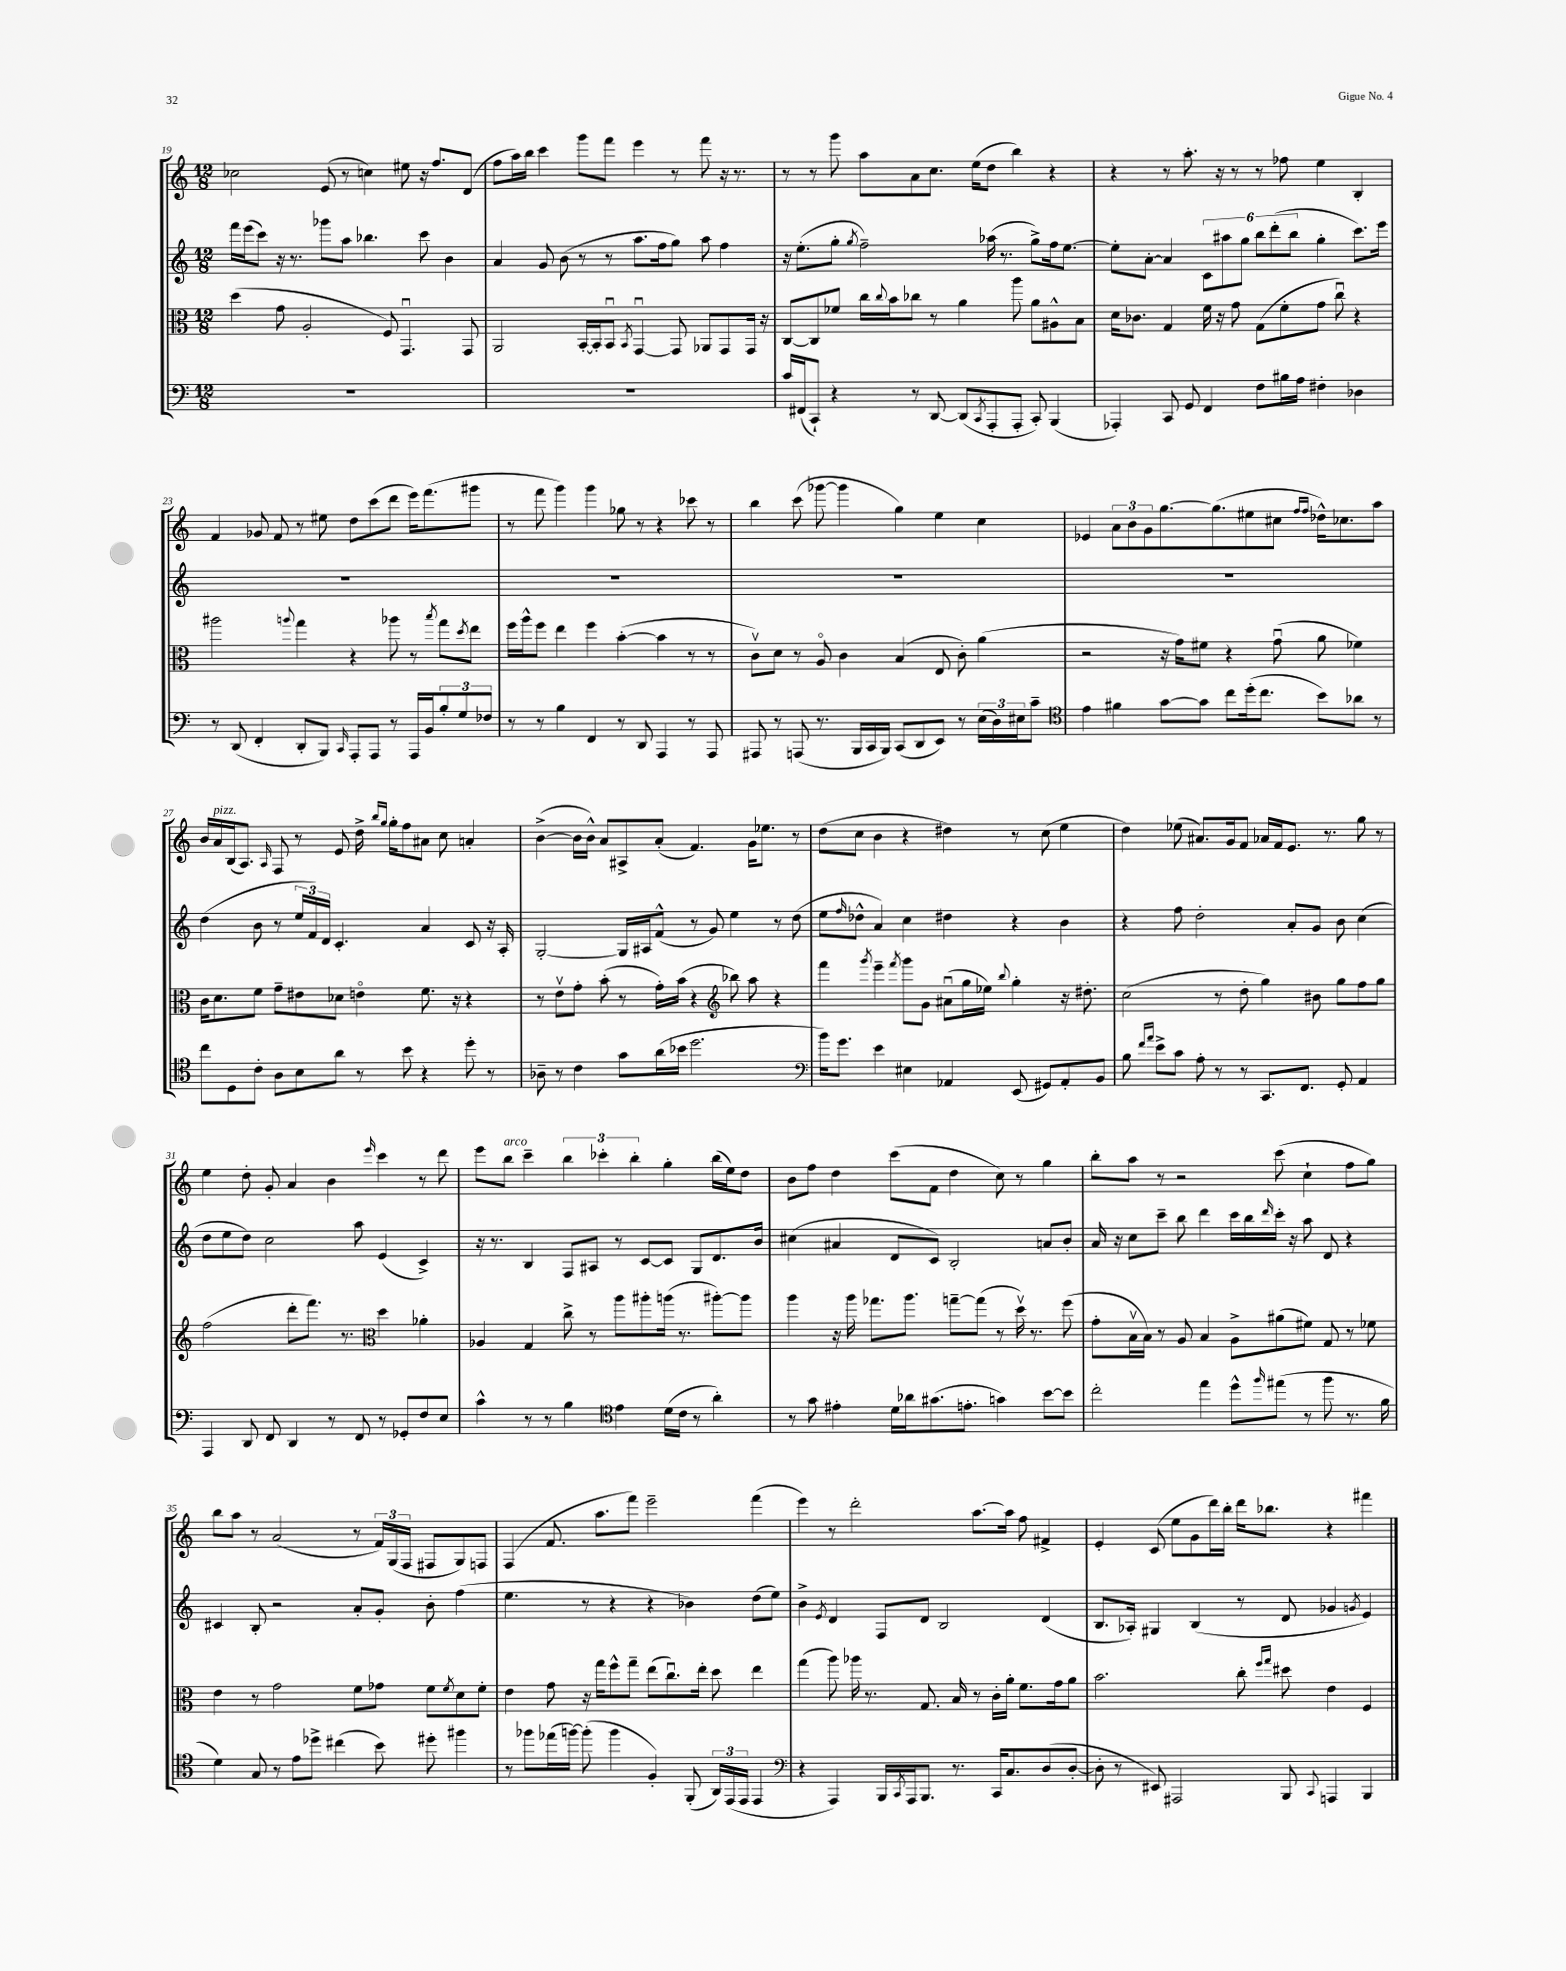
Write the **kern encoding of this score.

**kern	**kern	**kern	**kern
*part4	*part3	*part2	*part1
*staff4	*staff3	*staff2	*staff1
*clefF4	*clefC3	*clefG2	*clefG2
*k[]	*k[]	*k[]	*k[]
*M12/8	*M12/8	*M12/8	*M12/8
=19	=19	=19	=19
1.r	(4dd\	16fff\LL	2cc-X\
.	.	(16eee\J	.
.	.	8ccc\J)	.
.	8g\	16r	.
.	.	8.r	.
.	2A'/	.	.
.	.	8ggg-X\L	(8e/
.	.	8aa\J	8r
.	.	4.bb-X\	4ccn\)
.	8F/)	.	.
.	4.GGu/	.	8ee#X\
.	.	8ccc\	16r
.	.	.	8.ff/L
.	.	4b\	.
.	8GG/	.	(8d/J
=20	=20	=20	=20
1.r	2AA/	4a/	8ff\L
.	.	.	16aa\L)
.	.	.	16bb\JJ
.	.	8g/	4ccc\
.	.	(8b\	.
.	[16BB'/LL	8r	8ggg\L
.	16BB'/J]	.	.
.	8BBu/J	8r	8fff\J
.	8qBB/	.	.
.	[4GGu/	8.aa\L	4eee\
.	.	16ff\k	.
.	8GG/]	8gg\J)	8r
.	8AA-X/L	8aa\	8fff\
.	8GG/	4ff\	16r
.	.	.	8.r
.	16GG/Jk	.	.
.	16r	.	.
=21	=21	=21	=21
16c/LL	[8C/L	16r	8r
(16FF#X/J	.	(8.ee'\L	.
8CC`/J)	8C/]	.	8r
4r	8f-X/J	8gg'\J	8ggg\
.	.	8qgg/	.
.	16cc\LL	2ff~\)	8aa\L
.	8qqcc/	.	.
.	16b\J	.	.
8r	8cc-X\J	.	8a\
[8DD/	8r	.	8.cc\J
(8DD/L]	4a\	.	.
.	.	.	(16ee\KL
8qCC/	.	.	.
8AAA'/	.	(16aa-X\	8dd\J
.	.	8.r	.
8AAA'/J	8aa\	.	4bb\)
8CC'/)	8a\L	8gg^\L)	.
(4BBB/	8A#X^^\	16ff\k	4r
.	.	[8.ee\J	.
.	8B\J	.	.
=22	=22	=22	=22
4AAA-X'/)	16d\KL	8ee'\L]	4r
.	8.c-X\J	.	.
.	.	[8a'\J	.
8CC/	4G/	4a/]	8r
8GG/	.	.	8.aa'\
4FF/	16f\	12c\L	.
.	16r	.	16r
.	.	12aa#X\	.
.	8g\	.	8r
.	.	12gg\J	.
8F\L	(8G\L	12bb\L	8r
.	.	(12ddd'\	.
16B#X\L	8f'\	.	8ff-X\
.	.	12bb\J	.
16A\JJ	.	.	.
4F#X'\	8g\J	4gg'\	4ee\
.	8ccu\)	.	.
4D-X\	4r	8.ccc\L)	4B'/
.	.	16eee\Jk	.
!!LO:LB:g=z
=23	=23	=23	=23
8r	2aa#X\	1.r	4f/
(8DD/	.	.	.
4FF'/	.	.	8g-X/
.	.	.	8f/
.	8qqaan/	.	.
8DD'/L	4gg\	.	8r
8BBB/J)	.	.	8ee#X\
16qqCC/	.	.	.
8AAA'/L	4r	.	8dd\L
8AAA/J	.	.	(8ccc\
8r	8aa-X\	.	8ddd\J
16AAA/LL	8r	.	16eee\KL)
16BB/J	.	.	(8.fff\
.	8qbb/	.	.
12B'/	8gg\L	.	.
12G/	.	.	.
.	8qdd/	.	.
.	8ee\J	.	8ggg#X\J
12F-X/J	.	.	.
=24	=24	=24	=24
8r	16ff\LL	1.r	8r
.	16aa^^\J	.	.
8r	8ff\J	.	8fff\
4B\	4ee\	.	4ggg\)
4FF/	4ff\	.	4ggg\
8r	([4b'\	.	8gg-X\
8DD/	.	.	8r
4AAA/	4b\]	.	4r
8r	8r	.	8ccc-X\
8AAA/	8r	.	8r
=25	=25	=25	=25
8AAA#X/	8cv\L)	1.r	4bb\
8r	8d\J	.	.
(8AAAn/	8r	.	(8ccc\
8.r	8A/	.	[8ggg-X\
.	4c\	.	4ggg-\]
16BBB/LL	.	.	.
16CC/	.	.	.
16BBB/JJ)	.	.	.
(8CC/L	(4B/	.	4gg\)
8DD/	.	.	.
8EE/J)	8E/	.	4ee\
8r	8c'\)	.	.
(24E\LL	(4a\	.	4cc\
24D\)	.	.	.
24E#X\J	.	.	.
8c~\J	.	.	.
=26	=26	=26	=26
*clefC4	*	*	*
4e\	2r	1.r	4e-X/
4f#X\	.	.	12a\L
.	.	.	12b\
.	.	.	12g\
[8g\L	16r	.	[8.gg\
.	16g\KL)	.	.
8g\J]	8f#X\J	.	.
.	.	.	(8.gg\]
8cc\L	4r	.	.
(16dd'\k	.	.	8ee#X\
8.cc\J	.	.	.
.	(8gu\	.	8cc#X\J
.	.	.	16qqff/LL
.	.	.	16qqff/JJ
8b\L)	8a\	.	16dd-X^^\KL)
.	.	.	8.cc-X\
8a-X\J	4f-X\)	.	.
8r	.	.	8aa\J
!!LO:LB:g=z
=27	=27	=27	=27
8cc\L	16c\KL	(4dd\	16b/LL
!	!	!	!LO:TX:a:i:t=pizz.
.	8.d\	.	16a/
8D\	.	.	(16B/J
.	.	.	8.A/J)
8c'\J	8f\J	8b\	.
.	.	.	16qqA/
8A\L	8g~\L	8r	8F/
8B\	8e#X\	24ee/LL	8r
.	.	24f/)	.
.	.	24d/JJ	.
8a\J	8d-X\J	4.c'/	8e/
8r	4en\	.	16dd^\
.	.	.	16qqbb/LL
.	.	.	16qqgg/JJ
.	.	.	16gg'\KL
8b\	.	.	8ff\
4r	8.f\	4a/	8a#X\J
.	.	.	8cc\
.	16r	.	.
8dd'\	4r	8c/	4an'/
8r	.	16r	.
.	.	16A'/	.
=28	=28	=28	=28
8A-X~\	8r	[2G'/	([4b^\
8r	8ev\L	.	.
4c\	8g'\J	.	16b\LL]
.	.	.	16b^^\JJ)
.	(8b'\	.	8a/L
8g\L	8r	16G/LL]	8A#X^/
.	.	16A#X/J	.
(16a\L	16g'\LL)	(8f^^/J	(8a'/J
16b-X\JJ	(16b\JJ	.	.
2.dd\	4r	8r	4.f/)
.	.	8g/)	.
*	*clefG2	*	*
.	8bb-X\)	4ee\	.
.	8aa\	.	16g\KL
.	.	.	8.ee-X\J
.	4r	8r	.
.	.	(8dd\	8r
=29	=29	=29	=29
*clefF4	*	*	*
16b\KL)	4fff\	8ee\L	(8dd\L
8.g\J	.	.	.
.	.	16qqff/	.
.	.	8dd-X^^\J	8cc\J
.	8qggg/	.	.
4e\	4eee~\	4a/)	4b\
.	8qfff/	.	.
4E#X\	8ggg\L	4cc\	4r
.	8g\J	.	.
4AA-X/	(8a#Xu\L	4dd#X\	4dd#X\)
.	16gg\L	.	.
.	16ee-X\JJ)	.	.
.	8qqbb/	.	.
(8EE/	4gg'\	4r	8r
8GG#X/L)	.	.	(8cc\
8AA-'/	16r	4b\	4ee\
.	8.dd#X'\	.	.
8BB/J	.	.	.
=30	=30	=30	=30
8B\	(2cc\	4r	4dd\)
16qqf/LL	.	.	.
16qqa/JJ	.	.	.
8e^\L	.	.	.
8c\J	.	8ff\	(8ee-X\
8A'\	.	2dd'\	8.a#X/L)
8r	8r	.	.
.	.	.	16g/k
8r	8dd'\	.	8f/J
8.CC/L	4gg\)	.	16a-X/LL
.	.	.	16f/J
.	.	8a'/L	8.e/J
8.FF/J	.	.	.
.	8b#X\	8g/J	.
.	.	.	8.r
8GG'/	8gg\L	8b\	.
4AA/	8ff\	(4cc\	8gg\
.	8gg\J	.	8r
!!LO:LB:g=z
=31	=31	=31	=31
4AAA/	(2ff\	8dd\L	4ee\
.	.	8ee\	.
8DD/	.	8dd\J)	8dd'\
8FF/	.	2cc\	8g'/
4DD/	8ddd'\L	.	4a/
.	8.fff\J)	.	.
8r	.	.	4b\
.	8.r	.	.
8FF/	.	8aa\	.
*	*clefC3	*	*
.	.	.	16qqeee/
8r	4dd\	(4e/	4ccc\
8GG-X'/L	.	.	.
8F/	4a-X'\	4c^/)	8r
8E/J	.	.	8ddd\
=32	=32	=32	=32
4c^^\	4A-X/	16r	8eee\L
.	.	8.r	.
!	!	!	!LO:TX:a:i:t=arco
.	.	.	8bb\J
8r	4G/	4B/	4ccc~\
8r	.	.	.
4B\	8cc^\	8F/L	6bb\
.	8r	8A#X/J	.
.	.	.	6ccc-X'\
*clefC4	*	*	*
4e\	8aa\L	8r	.
.	.	.	6bb'\
.	8aa#X'\	[8c/L	.
(16d\LL	(16aan\Jk	8c/J]	4gg'\
16c\JJ	8.r	.	.
8r	.	8G/L	.
4a'\)	[8aa#X'\L)	8.d/	(16bb\LL
.	.	.	16ee\J)
.	8aa#\J]	.	8dd\J
.	.	16b/Jk	.
=33	=33	=33	=33
8r	4aa\	(4cc#X\	8b\L
8g\	.	.	8ff\J
4e#X'\	16r	4a#X/	4dd\
.	16aa\	.	.
.	8.gg-X\L	.	.
16d\LL	.	8d/L	(8ccc\L
16a-X\J	8.aa\J	.	.
(8.g#X\	.	8c/J)	8f\J
.	[8ggn~\L	2B'/	4dd\
8.en'\J	.	.	.
.	(8gg\J]	.	.
4gn\)	8r	.	8cc\)
.	16ddv\)	.	8r
.	8.r	.	.
[8b\L	.	8an/L	4gg\
8b\J]	(8ff\	8b'/J	.
=34	=34	=34	=34
2cc'\	8g'\L	16a/	8bb'\L
.	.	16r	.
.	16Bv\L	8cc\L	8aa\J
.	16B\JJ)	.	.
.	8r	8ccc~\J	8r
.	8A/	8bb\	2r
4ee\	4B/	4ddd\	.
8dd^^\L	8A^\L	16ccc\LL	.
.	.	16bb\	.
16qqff/	.	16qqddd/	.
(8ee#X\J	(8a#X\	16ccc'\JJ	(8ccc\
.	.	16r	.
8r	8f#X\J)	8aa\	4cc`\
8ff\	8G/	8d/	.
8.r	8r	4r	8ff\L
.	8f-X\	.	8gg\J)
16f\	.	.	.
!!LO:LB:g=z
=35	=35	=35	=35
4d\)	4e\	4c#X/	8bb\L
.	.	.	8aa\J
8G/	8r	8B'/	8r
8r	2g\	2r	(2a/
8e\L	.	.	.
8dd-X^\J	.	.	.
(4cc#X\	.	.	.
.	8f\L	8a'/L	8r
8b\)	8g-X\J	8g'/J	24f/LL)
.	.	.	(24G/
.	.	.	24F/JJ
8dd#X'\	8f\L	8b'\	8F#X/L
.	8qf/	.	.
4ff#X\	8d\	(4ff\	8G/)
.	8f'\J	.	8Fn/J
=36	=36	=36	=36
8r	4e\	4.ee\	(4F/
8ff-X\L	.	.	.
(16ee-X\L	8g\	.	8.f/
[16ffn\JJ)	.	.	.
(8ff'\]	16r	8r	.
.	16gg\KL	.	8.aa\L
4ff\	8ff^^\	4r	.
.	8gg~\J	.	8fff\J)
4F'/)	(8ee\L	4r	2eee~\
.	8.ccu\)	.	.
(8FF'/	.	4b-X\)	.
.	16ee'\Jk	.	.
24AA/LL)	8dd\	.	.
(24EE/	.	.	.
24EE/JJ	.	.	.
4EE/	4ee\	(8dd\L	(4fff\
.	.	8ee\J)	.
=37	=37	=37	=37
*clefF4	*	*	*
4r	(4gg\	4b^\	4eee\)
.	.	8qe/	.
4AAA/)	8aa\)	4d/	8r
.	16aa-X\	.	2ddd'\
.	8.r	.	.
16BBB/LL	.	8F/L	.
8qCC/	.	.	.
16AAA/J	.	.	.
8.BBB/J	8.G/	8d/J	.
.	.	2B/	.
8.r	16B/	.	.
.	8r	.	[8.aa\L
16CC/KL	16c'\LL	.	.
8.C/	16a'\JJ	.	16aa\Jk]
.	8.f\L	.	8ff\
(8D/	.	(4d/	4f#X^/
.	16g\k	.	.
[8D'/J	8a\J	.	.
=38	=38	=38	=38
8D'\]	2.b\	8.B/L	4e'/
8r	.	.	.
.	.	16A-X'/Jk)	.
8EE#X/)	.	4G#X/	(8c/
2AAA#X/	.	.	8ee\L
.	.	(4B/	8g\
.	.	.	16ddd\L)
.	.	.	16bb'\JJ
.	8cc'\	8r	16ddd\KL
.	.	.	8.bb-X\J
.	16qqff/LL	.	.
.	16qqgg/JJ	.	.
8BBB/	8dd#X\	8d/	.
8qqCC/	.	.	.
4AAAn/	4e\	4g-X/	4r
.	.	8qgn/	.
4BBB/	4F/	4e/)	4fff#X\
==	==	==	==
*-	*-	*-	*-
